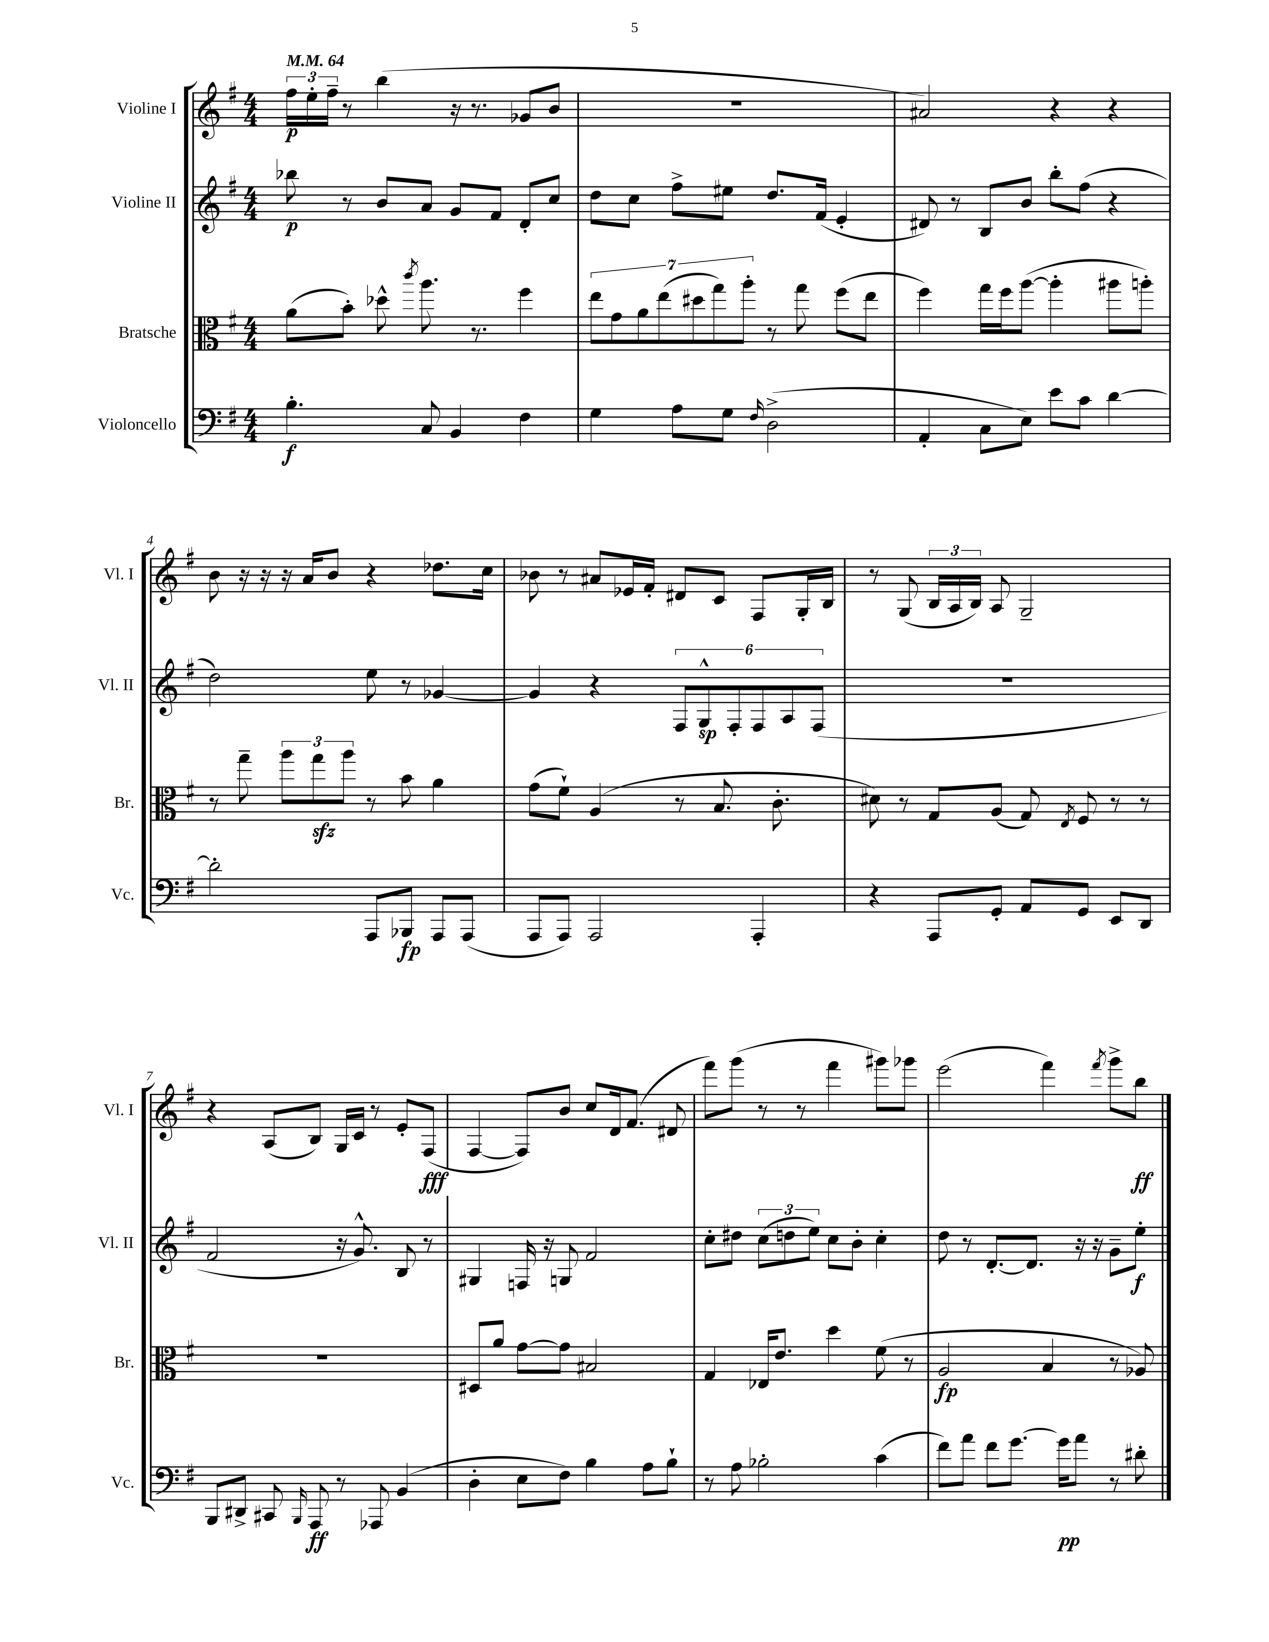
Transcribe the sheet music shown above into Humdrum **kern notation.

**kern	**dynam	**kern	**dynam	**kern	**dynam	**kern	**dynam
*part4	*part4	*part3	*part3	*part2	*part2	*part1	*part1
*staff4	*staff4	*staff3	*staff3	*staff2	*staff2	*staff1	*staff1
*I"Violoncello	*	*I"Bratsche	*	*I"Violine II	*	*I"Violine I	*
*I'Vc.	*	*I'Br.	*	*I'Vl. II	*	*I'Vl. I	*
*clefF4	*	*clefC3	*	*clefG2	*	*clefG2	*
*k[f#]	*	*k[f#]	*	*k[f#]	*	*k[f#]	*
*M4/4	*	*M4/4	*	*M4/4	*	*M4/4	*
*MM64	*	*MM64	*	*MM64	*	*MM64	*
=1	=1	=1	=1	=1	=1	=1	=1
4.B'\	f	(8a\L	.	8bb-X\	p	24ff#\LL	p
.	.	.	.	.	.	24ee'\	.
.	.	.	.	.	.	24ff#~\JJ	.
.	.	8b'\J)	.	8r	.	8r	.
.	.	8dd-X^^\	.	8b/L	.	(4bb\	.
.	.	8qccc/	.	.	.	.	.
8C/	.	8.aa\	.	8a/J	.	.	.
4BB/	.	.	.	8g/L	.	16r	.
.	.	8.r	.	.	.	8.r	.
.	.	.	.	8f#/J	.	.	.
4F#\	.	4ff#\	.	8d'/L	.	8g-X/L	.
.	.	.	.	8cc/J	.	8b/J	.
=2	=2	=2	=2	=2	=2	=2	=2
4G\	.	14ee\L	.	8dd\L	.	1r	.
.	.	14g\	.	.	.	.	.
.	.	.	.	8cc\J	.	.	.
.	.	14a\	.	.	.	.	.
.	.	(14ee\	.	.	.	.	.
8A\L	.	.	.	8ff#^\L	.	.	.
.	.	14dd#X\	.	.	.	.	.
.	.	14gg\)	.	.	.	.	.
8G\J	.	.	.	8ee#X\J	.	.	.
.	.	14aa'\J	.	.	.	.	.
16qqF#/	.	.	.	.	.	.	.
(2D^\	.	8r	.	8.dd/L	.	.	.
.	.	8gg\	.	.	.	.	.
.	.	.	.	(16f#/Jk	.	.	.
.	.	(8ff#\L	.	4e'/	.	.	.
.	.	8ee\J	.	.	.	.	.
=3	=3	=3	=3	=3	=3	=3	=3
4AA'/	.	4ff#\)	.	8d#X/)	.	2a#X/)	.
.	.	.	.	8r	.	.	.
8C\L	.	16gg\LL	.	8B/L	.	.	.
.	.	16ff#\J	.	.	.	.	.
8E\J)	.	([8aa\J	.	8b/J	.	.	.
8e\L	.	4aa'\]	.	8bb'\L	.	4r	.
8c\J	.	.	.	(8ff#\J	.	.	.
[4d\	.	8aa#X\L	.	4r	.	4r	.
.	.	8aan'\J)	.	.	.	.	.
!!LO:LB:g=z
=4	=4	=4	=4	=4	=4	=4	=4
2d'\]	.	8r	.	2dd\)	.	8b\	.
.	.	8gg~\	.	.	.	16r	.
.	.	.	.	.	.	16r	.
.	.	12aa\L	.	.	.	16r	.
.	.	.	.	.	.	16a/KL	.
.	.	12ggzz\	.	.	.	.	.
.	.	.	.	.	.	8b/J	.
.	.	12aa\J	.	.	.	.	.
8AAA/L	.	8r	.	8ee\	.	4r	.
8BBB-X/J	fp	8b\	.	8r	.	.	.
8AAA/L	.	4a\	.	[4g-X/	.	8.dd-X\L	.
(8AAA/J	.	.	.	.	.	.	.
.	.	.	.	.	.	16cc\Jk	.
=5	=5	=5	=5	=5	=5	=5	=5
8AAA/L	.	(8g\L	.	4g-/]	.	8b-X\	.
8AAA/J)	.	8f#`\J)	.	.	.	8r	.
2AAA/	.	(4A/	.	4r	.	8a#X/L	.
.	.	.	.	.	.	16e-X/L	.
.	.	.	.	.	.	16f#'/JJ	.
.	.	8r	.	12F#/L	.	8d#X/L	.
.	.	.	.	12G^^/	sp	.	.
.	.	8.B/	.	.	.	8c/J	.
.	.	.	.	12F#'/	.	.	.
4AAA'/	.	.	.	12F#/	.	8F#/L	.
.	.	8.c'\	.	.	.	.	.
.	.	.	.	12A/	.	.	.
.	.	.	.	.	.	16G'/L	.
.	.	.	.	(12F#/J	.	.	.
.	.	.	.	.	.	16B/JJ	.
=6	=6	=6	=6	=6	=6	=6	=6
4r	.	8d#X\)	.	1r	.	8r	.
.	.	8r	.	.	.	(8G/	.
8AAA/L	.	8G/L	.	.	.	24B/LL	.
.	.	.	.	.	.	24A/	.
.	.	.	.	.	.	24B/JJ)	.
8GG'/J	.	(8A/J	.	.	.	8A/	.
8AA/L	.	8G/)	.	.	.	2G~/	.
.	.	8qE/	.	.	.	.	.
8GG/J	.	8F#/	.	.	.	.	.
8EE/L	.	8r	.	.	.	.	.
8DD/J	.	8r	.	.	.	.	.
!!LO:LB:g=z
=7	=7	=7	=7	=7	=7	=7	=7
8BBB/L	.	1r	.	2f#/	.	4r	.
8DD#X^/J	.	.	.	.	.	.	.
8CC#X/	.	.	.	.	.	(8A/L	.
16qqBBB/	.	.	.	.	.	.	.
8AAA/	ff	.	.	.	.	8B/J)	.
8r	.	.	.	16r	.	16G/LL	.
.	.	.	.	8.g^^/)	.	16c/JJ	.
8AAA-X/	.	.	.	.	.	8r	.
(4BB/	.	.	.	8B/	.	8e'/L	.
.	.	.	.	8r	.	(8F#/J	fff
=8	=8	=8	=8	=8	=8	=8	=8
4D'\	.	8D#X/L	.	4G#X/	.	[4F#/	.
.	.	8a/J	.	.	.	.	.
8E\L	.	[8g\L	.	16Fn/	.	8F#/L])	.
.	.	.	.	16r	.	.	.
8F#\J)	.	8g\J]	.	8Gn/	.	8b/J	.
4B\	.	2B#X/	.	2f#/	.	8cc/L	.
.	.	.	.	.	.	16d/k	.
.	.	.	.	.	.	(8.f#/J	.
8A\L	.	.	.	.	.	.	.
8B`\J	.	.	.	.	.	8d#X/	.
=9	=9	=9	=9	=9	=9	=9	=9
8r	.	4G/	.	8cc'\L	.	8fff#\L)	.
8A\	.	.	.	8dd#X\J	.	(8ggg\J	.
2B-X'\	.	16E-X/KL	.	(12cc\L	.	8r	.
.	.	8.e/J	.	.	.	.	.
.	.	.	.	12ddn\	.	.	.
.	.	.	.	.	.	8r	.
.	.	.	.	12ee\J)	.	.	.
.	.	4dd\	.	8cc\L	.	4fff#\	.
.	.	.	.	8b'\J	.	.	.
(4c\	.	(8f#\	.	4cc'\	.	8ggg#X\L)	.
.	.	8r	.	.	.	8ggg-X\J	.
=10	=10	=10	=10	=10	=10	=10	=10
8f#\L)	.	2A/	fp	8dd\	.	(2eee\	.
8a\J	.	.	.	8r	.	.	.
8f#\L	.	.	.	[8.d'/L	.	.	.
[8.g\J	.	.	.	.	.	.	.
.	.	.	.	8.d/J]	.	.	.
.	.	4B/	.	.	.	4fff#\)	.
16g\KL]	pp	.	.	.	.	.	.
8a\J	.	.	.	16r	.	.	.
.	.	.	.	16r	.	.	.
.	.	.	.	.	.	8qfff#/	.
8r	.	8r	.	8g~\L	.	8ggg^\L	.
8d#X'\	.	8A-X/)	.	8ee'\J	f	8bb\J	ff
==	==	==	==	==	==	==	==
*-	*-	*-	*-	*-	*-	*-	*-
